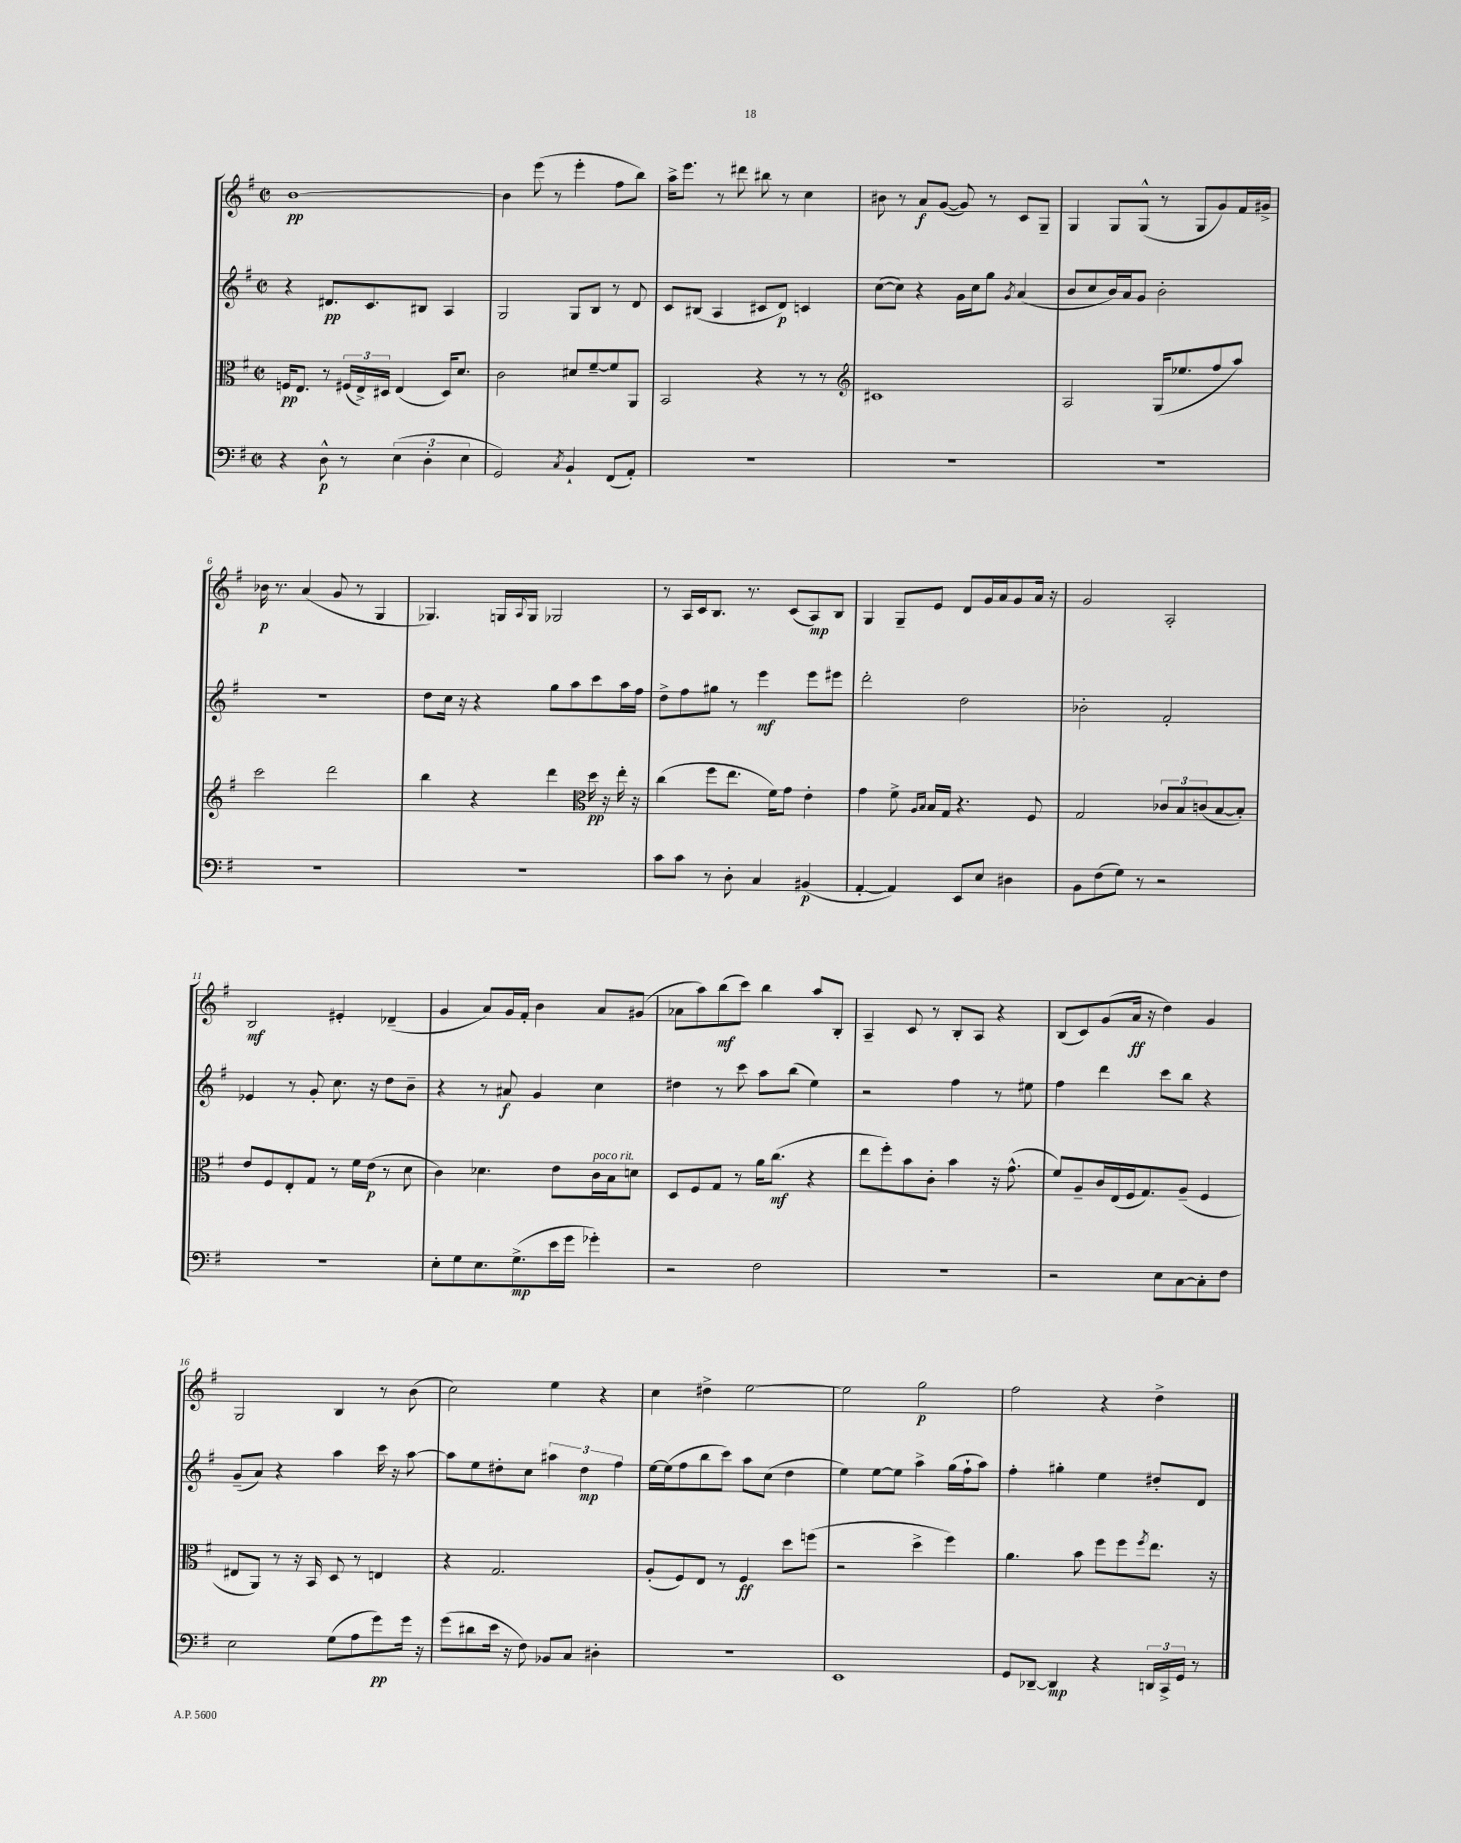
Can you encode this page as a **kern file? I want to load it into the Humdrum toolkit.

**kern	**dynam	**kern	**dynam	**kern	**dynam	**kern	**dynam
*part4	*part4	*part3	*part3	*part2	*part2	*part1	*part1
*staff4	*staff4	*staff3	*staff3	*staff2	*staff2	*staff1	*staff1
*clefF4	*	*clefC3	*	*clefG2	*	*clefG2	*
*k[f#]	*	*k[f#]	*	*k[f#]	*	*k[f#]	*
*M2/2	*	*M2/2	*	*M2/2	*	*M2/2	*
*met(c|)	*	*met(c|)	*	*met(c|)	*	*met(c|)	*
=1	=1	=1	=1	=1	=1	=1	=1
4r	.	16Fn/KL	pp	4r	.	[1b	pp
.	.	8.E/J	.	.	.	.	.
8D^^\	p	8r	.	8.d#X/L	pp	.	.
8r	.	(24F#X/LL	.	.	.	.	.
.	.	24E^/)	.	.	.	.	.
.	.	.	.	8.c/	.	.	.
.	.	24D#X/JJ	.	.	.	.	.
(6E\	.	(4E/	.	.	.	.	.
.	.	.	.	8B#X/J	.	.	.
6D'\	.	.	.	.	.	.	.
.	.	16D#/KL)	.	4A/	.	.	.
.	.	8.d/J	.	.	.	.	.
6E\	.	.	.	.	.	.	.
=2	=2	=2	=2	=2	=2	=2	=2
2GG/)	.	2c\	.	2G/	.	4b\]	.
.	.	.	.	.	.	(8eee\	.
.	.	.	.	.	.	8r	.
8qC/	.	.	.	.	.	.	.
4BB`/	.	8d#X/L	.	8G/L	.	4eee'\	.
.	.	[8f#~/	.	8B/J	.	.	.
(8FF#/L	.	8f#/]	.	8r	.	8ff#\L	.
8AA'/J)	.	8AA/J	.	8d/	.	8bb\J)	.
=3	=3	=3	=3	=3	=3	=3	=3
1r	.	2BB/	.	8c/L	.	16aa^\KL	.
.	.	.	.	.	.	8.eee\J	.
.	.	.	.	(8B#X/J	.	.	.
.	.	.	.	4A/	.	8r	.
.	.	.	.	.	.	8ddd#X\	.
.	.	4r	.	8c#X/L	.	8bb#X\	.
.	.	.	.	8d/J)	p	8r	.
.	.	8r	.	4cn/	.	4cc\	.
.	.	8r	.	.	.	.	.
=4	=4	=4	=4	=4	=4	=4	=4
*	*	*clefG2	*	*	*	*	*
1r	.	1c#X	.	([8cc\L	.	8b#X\	.
.	.	.	.	8cc\J])	.	8r	.
.	.	.	.	4r	.	8a/L	f
.	.	.	.	.	.	([8g/J	.
.	.	.	.	16g\LL	.	8g/])	.
.	.	.	.	16cc\J	.	.	.
.	.	.	.	8gg\J	.	8r	.
.	.	.	.	8qg/	.	.	.
.	.	.	.	(4a/	.	8c/L	.
.	.	.	.	.	.	8G~/J	.
=5	=5	=5	=5	=5	=5	=5	=5
1r	.	2A/	.	8b/L	.	4G/	.
.	.	.	.	8cc/	.	.	.
.	.	.	.	16b/L)	.	8G/L	.
.	.	.	.	16a/J	.	.	.
.	.	.	.	8g/J	.	(8G^^/J	.
.	.	(16G/KL	.	2b'\	.	8r	.
.	.	8.ee-X/	.	.	.	.	.
.	.	.	.	.	.	8G/L	.
.	.	8ff#/	.	.	.	8g/)	.
.	.	8aa/J)	.	.	.	16f#/L	.
.	.	.	.	.	.	16g#X^/JJ	.
!!LO:LB:g=z
=6	=6	=6	=6	=6	=6	=6	=6
1r	.	2ccc\	.	1r	.	16b-X\	p
.	.	.	.	.	.	8.r	.
.	.	.	.	.	.	(4a/	.
.	.	2ddd\	.	.	.	8g/	.
.	.	.	.	.	.	8r	.
.	.	.	.	.	.	4G/	.
=7	=7	=7	=7	=7	=7	=7	=7
1r	.	4bb\	.	8dd\L	.	4.G-X/)	.
.	.	.	.	16cc\Jk	.	.	.
.	.	.	.	16r	.	.	.
.	.	4r	.	4r	.	.	.
.	.	.	.	.	.	16Gn/LL	.
.	.	.	.	.	.	8qqA/	.
.	.	.	.	.	.	16G/JJ	.
.	.	4ddd\	.	8gg\L	.	2G-X/	.
.	.	.	.	8aa\	.	.	.
*	*	*clefC3	*	*	*	*	*
.	.	16dd\	pp	8ccc\	.	.	.
.	.	16r	.	.	.	.	.
.	.	16ee'\	.	16aa\L	.	.	.
.	.	16r	.	16ff#\JJ	.	.	.
=8	=8	=8	=8	=8	=8	=8	=8
8c\L	.	(4cc\	.	8dd^\L	.	8r	.
8c\J	.	.	.	8ff#\	.	16A/LL	.
.	.	.	.	.	.	16c/J	.
8r	.	8ff#\L	.	8gg#X\J	.	8.B/J	.
8D'\	.	8.ee\J	.	8r	.	.	.
.	.	.	.	.	.	8.r	.
4C/	.	.	.	4eee\	mf	.	.
.	.	16f#\KL)	.	.	.	.	.
.	.	8g\J	.	.	.	(8c/L	.
(4BB#X/	p	4e'\	.	8eee\L	.	8A/)	mp
.	.	.	.	8eee#X\J	.	8B/J	.
=9	=9	=9	=9	=9	=9	=9	=9
[4AA'/	.	4g\	.	2ddd'\	.	4G/	.
4AA/])	.	8f#^\	.	.	.	8G~/L	.
.	.	16qqA/LL	.	.	.	.	.
.	.	16qqB/JJ	.	.	.	.	.
.	.	16B/LL	.	.	.	8e/J	.
.	.	16G/JJ	.	.	.	.	.
8EE/L	.	4.r	.	2dd\	.	8d/L	.
8E/J	.	.	.	.	.	16g/L	.
.	.	.	.	.	.	16a/J	.
4D#X\	.	.	.	.	.	8g/	.
.	.	8F#/	.	.	.	16a/Jk	.
.	.	.	.	.	.	16r	.
=10	=10	=10	=10	=10	=10	=10	=10
8BB\L	.	2G/	.	2b-X'\	.	2g/	.
(8F#\	.	.	.	.	.	.	.
8G\J)	.	.	.	.	.	.	.
8r	.	.	.	.	.	.	.
2r	.	12c-X/L	.	2f#'/	.	2A'/	.
.	.	12B/	.	.	.	.	.
.	.	(12cn/	.	.	.	.	.
.	.	[8B/	.	.	.	.	.
.	.	8B'/J])	.	.	.	.	.
!!LO:LB:g=z
=11	=11	=11	=11	=11	=11	=11	=11
1r	.	8e/L	.	4e-X/	.	2B/	mf
.	.	8F#/	.	.	.	.	.
.	.	8E'/	.	8r	.	.	.
.	.	8G/J	.	8g'/	.	.	.
.	.	8r	.	8.cc\	.	4e#X'/	.
.	.	16f#\LL	.	.	.	.	.
.	.	(16e\JJ	p	16r	.	.	.
.	.	8r	.	8dd\L	.	(4d-X~/	.
.	.	8d\	.	8b~\J	.	.	.
=12	=12	=12	=12	=12	=12	=12	=12
8E'\L	.	4c\)	.	4r	.	4g/	.
8G\	.	.	.	.	.	.	.
8.E\	.	4.d-X\	.	8r	.	8a/L)	.
.	.	.	.	8a#X/	f	16g/L	.
(8.G^\	mp	.	.	.	.	16f#'/JJ	.
.	.	.	.	4g/	.	4b\	.
16e\L	.	8e\L	.	.	.	.	.
16g\JJ	.	.	.	.	.	.	.
!	!	!LO:TX:a:i:t=poco rit.	!	!	!	!	!
4g-X'\)	.	16c\L	.	4cc\	.	8a/L	.
.	.	16B\J	.	.	.	.	.
.	.	8dn\J	.	.	.	(8g#X/J	.
=13	=13	=13	=13	=13	=13	=13	=13
2r	.	8D/L	.	4dd#X\	.	8a-X\L	.
.	.	8F#/	.	.	.	8aa\)	.
.	.	8G/J	.	8r	.	(8bb\	mf
.	.	8r	.	8ccc\	.	8ccc\J)	.
2F#\	.	16a\KL	.	8aa\L	.	4bb\	.
.	.	(8.cc\J	mf	.	.	.	.
.	.	.	.	(8bb\J	.	.	.
.	.	4r	.	4ee\)	.	8aa/L	.
.	.	.	.	.	.	8B'/J	.
=14	=14	=14	=14	=14	=14	=14	=14
1r	.	8ee\L	.	2r	.	4A~/	.
.	.	8ff#'\)	.	.	.	.	.
.	.	8b\	.	.	.	8c/	.
.	.	8c'\J	.	.	.	8r	.
.	.	4b\	.	4ff#\	.	8B'/L	.
.	.	.	.	.	.	8A/J	.
.	.	16r	.	8r	.	4r	.
.	.	(8.g^^\	.	.	.	.	.
.	.	.	.	8ee#X\	.	.	.
=15	=15	=15	=15	=15	=15	=15	=15
2r	.	8f#/L)	.	4ff#\	.	(8B/L	.
.	.	8A~/	.	.	.	8c/)	.
.	.	16c/L	.	4ddd\	.	(8g/	.
.	.	(16E/	.	.	.	.	.
.	.	16F#/J	.	.	.	16a/Jk	ff
.	.	8.G/)	.	.	.	16r	.
8E\L	.	.	.	8ccc\L	.	4dd\)	.
[8C\	.	(8A~/J	.	8bb\J	.	.	.
8C'\]	.	4F#/	.	4r	.	4g/	.
8F#\J	.	.	.	.	.	.	.
!!LO:LB:g=z
=16	=16	=16	=16	=16	=16	=16	=16
2E\	.	8E#X/L	.	(8g~/L	.	2G/	.
.	.	8AA/J)	.	8a/J)	.	.	.
.	.	8r	.	4r	.	.	.
.	.	16r	.	.	.	.	.
.	.	16BB/	.	.	.	.	.
(8G\L	.	8D/	.	4aa\	.	4B/	.
8A\	.	8r	.	.	.	.	.
8g\)	pp	4En/	.	16ccc\	.	8r	.
.	.	.	.	16r	.	.	.
16g\Jk	.	.	.	[8aa\	.	(8b\	.
16r	.	.	.	.	.	.	.
=17	=17	=17	=17	=17	=17	=17	=17
(8g\L	.	4r	.	8aa\L]	.	2cc\)	.
8d#X\	.	.	.	8ee\	.	.	.
16e\Jk	.	2.G/	.	8dd#X'\	.	.	.
16r	.	.	.	.	.	.	.
8F#\)	.	.	.	8cc\J	.	.	.
8BB-X/L	.	.	.	6aa#X\	.	4ee\	.
8C/J	.	.	.	.	.	.	.
.	.	.	.	6dd#\	mp	.	.
4D#X'\	.	.	.	.	.	4r	.
.	.	.	.	6ff#\	.	.	.
=18	=18	=18	=18	=18	=18	=18	=18
1r	.	(8A'/L	.	[16ee\LL	.	4cc\	.
.	.	.	.	(16ee\J]	.	.	.
.	.	8F#/)	.	8ff#\	.	.	.
.	.	8E/J	.	8bb\	.	4dd#X^\	.
.	.	8r	.	8ccc\J)	.	.	.
.	.	4F#/	ff	8aa\L	.	[2ee\	.
.	.	.	.	(8cc\J	.	.	.
.	.	8dd\L	.	4dd\	.	.	.
.	.	(8ffn\J	.	.	.	.	.
=19	=19	=19	=19	=19	=19	=19	=19
1EE	.	2r	.	4ee\)	.	2ee\]	.
.	.	.	.	[8ee\L	.	.	.
.	.	.	.	8ee\J]	.	.	.
.	.	4dd^\	.	4aa^\	.	2gg\	p
.	.	4ff#\)	.	(16gg\LL	.	.	.
.	.	.	.	16ff#`\J	.	.	.
.	.	.	.	8aa\J)	.	.	.
=20	=20	=20	=20	=20	=20	=20	=20
8GG/L	.	4.a\	.	4ff#'\	.	2ff#\	.
[8DD-X~/J	.	.	.	.	.	.	.
4DD-/]	mp	.	.	4gg#X'\	.	.	.
.	.	8b\	.	.	.	.	.
4r	.	8ff#\L	.	4ee\	.	4r	.
.	.	8ff#\	.	.	.	.	.
.	.	8qff#/	.	.	.	.	.
24DDn/LL	.	8.ee\J	.	8dd#X'/L	.	4dd^\	.
24CC^/	.	.	.	.	.	.	.
24GG/JJ	.	.	.	.	.	.	.
8r	.	.	.	8d/J	.	.	.
.	.	16r	.	.	.	.	.
==	==	==	==	==	==	==	==
*-	*-	*-	*-	*-	*-	*-	*-
